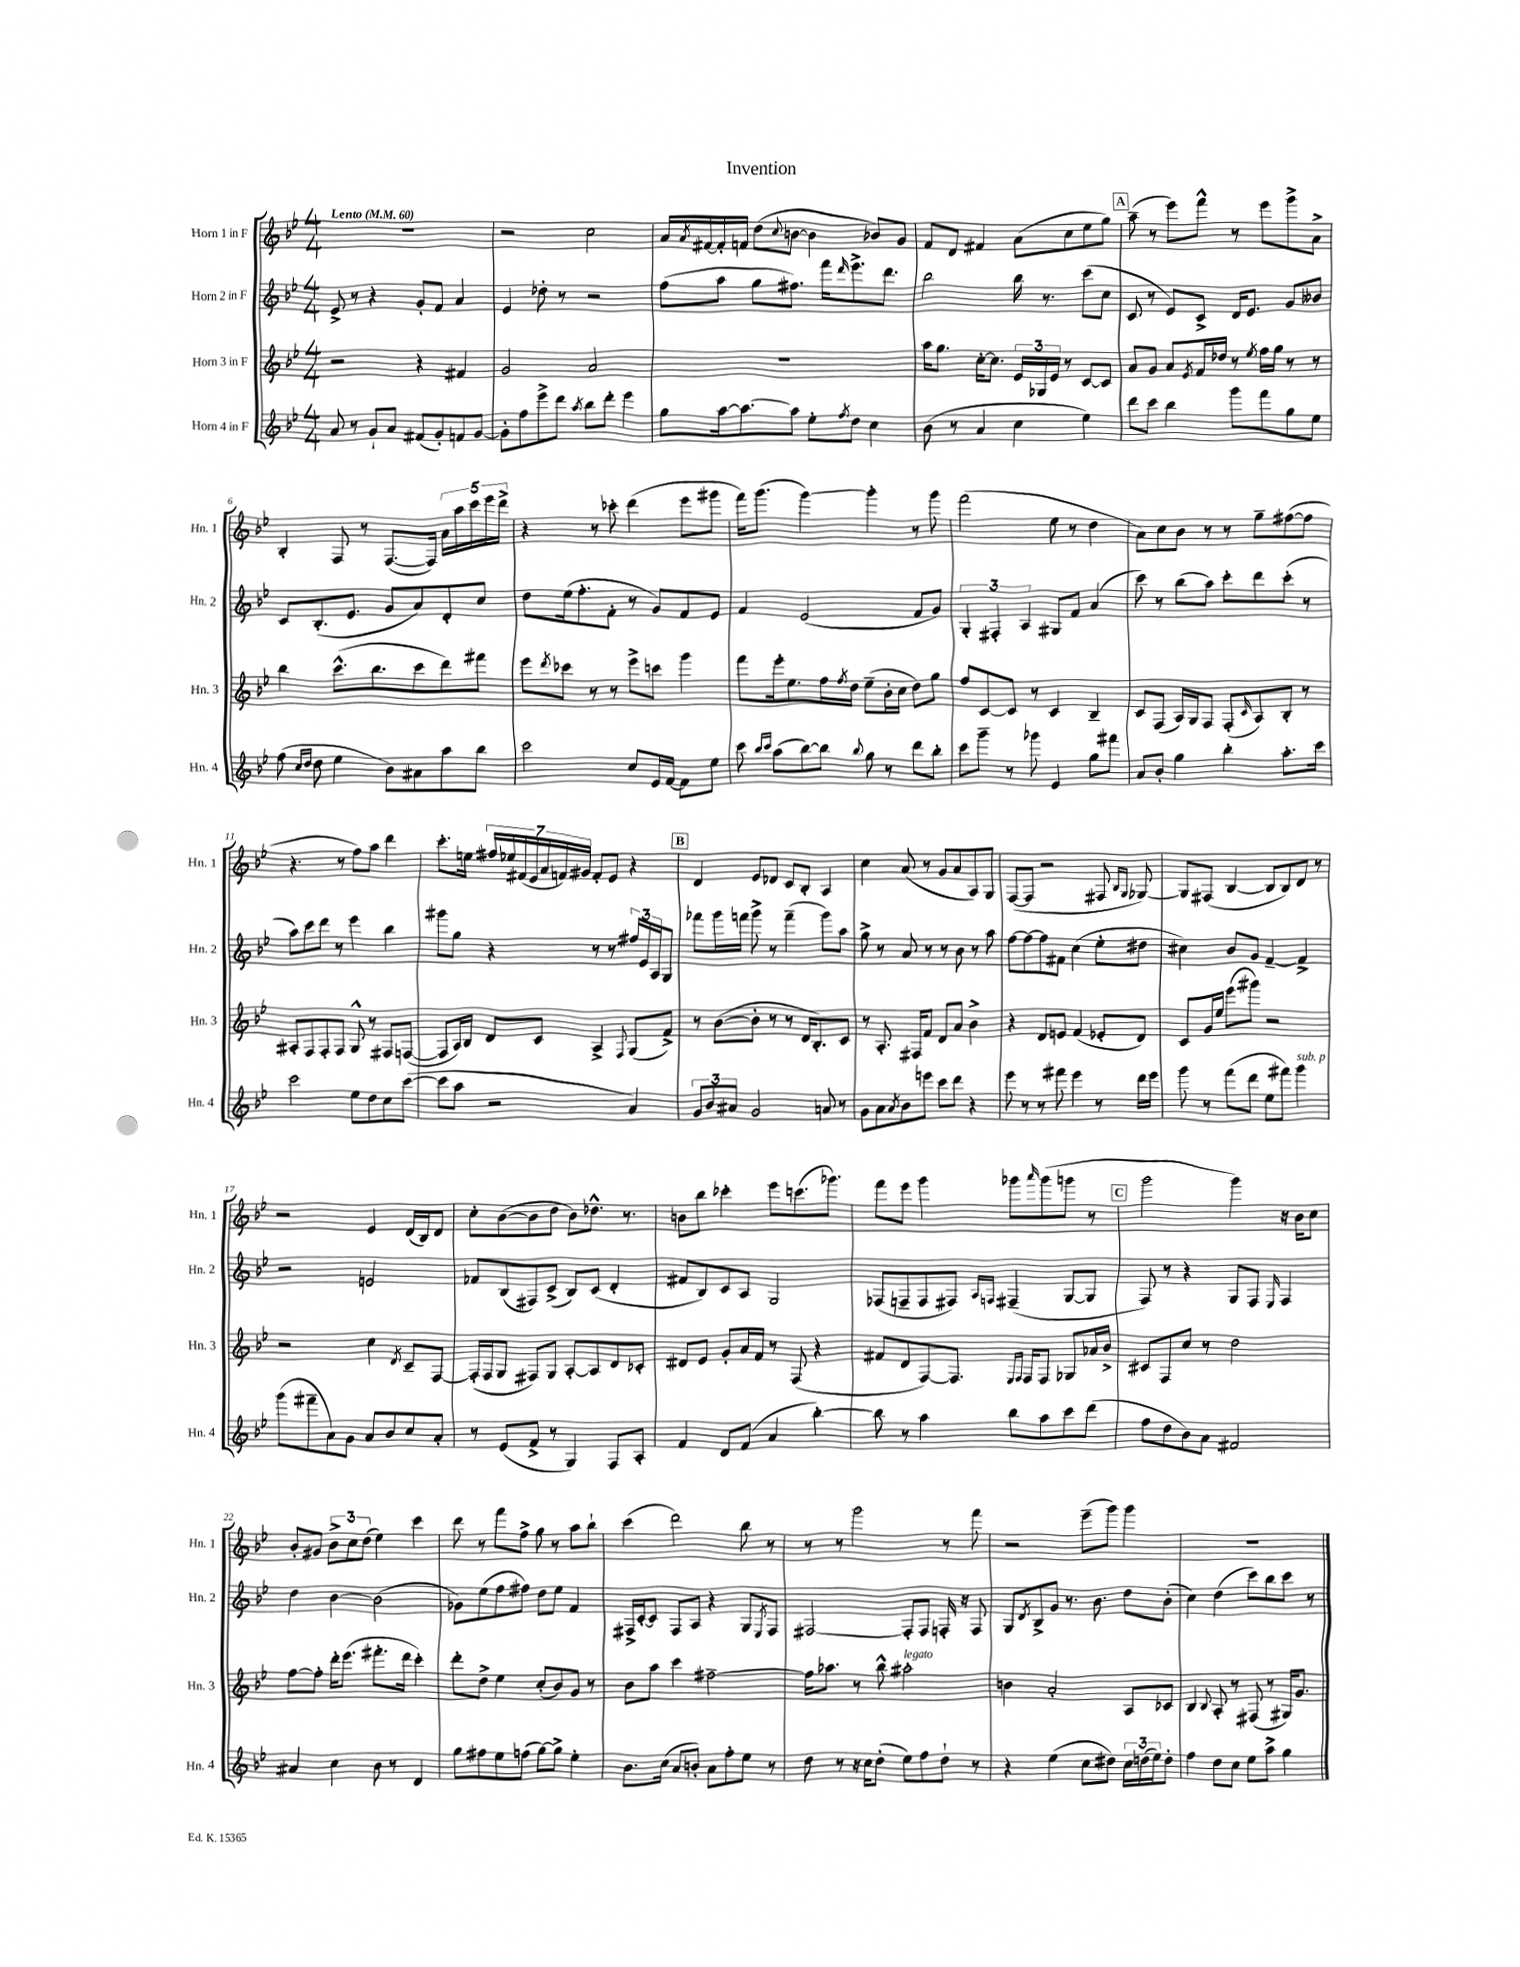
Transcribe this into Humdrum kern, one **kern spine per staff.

**kern	**kern	**kern	**kern
*staff4	*staff3	*staff2	*staff1
*clefG2	*clefG2	*clefG2	*clefG2
*k[b-e-]	*k[b-e-]	*k[b-e-]	*k[b-e-]
*M4/4	*M4/4	*M4/4	*M4/4
*MM60	*MM60	*MM60	*MM60
8a	2r	8e-^	1r
8r	.	8r	.
8g`	.	4r	.
8a	.	.	.
(8f#	4r	8g'	.
8g')	.	8f	.
8f	4f#	4a	.
[8g	.	.	.
=	=	=	=
8g']	2g	4e-	2r
8ff	.	.	.
8eee-^	.	8dd-'	.
8ddd	.	8r	.
8qaa	.	.	.
8bb-	2a	2r	2cc
8ddd'	.	.	.
4eee-	.	.	.
=	=	=	=
8gg	1r	(8ff	16a
.	.	.	8qa
.	.	.	[16f#
[16aa	.	8aa	16f#']
8.aa_	.	.	16f
.	.	8gg	(8dd
.	.	.	8qqcc
8aa]	.	8.ff#)	[8b
8ee-'	.	.	4b]
.	.	16fff	.
8qff	.	16qqddd	.
8dd	.	8.eee-^	.
4cc	.	.	8b-)
.	.	8.ddd	.
.	.	.	8g
=	=	=	=
(8b-	16aa	2bb-	8f
.	8.gg	.	.
8r	.	.	8d
4a	[16cc'	.	4f#
.	8.cc]	.	.
4cc	24e-	16bb-	(8a
.	24G-	.	.
.	.	8.r	.
.	24e-	.	.
.	8r	.	8cc
4ee-)	[8c	(8ccc	8ee-
.	8c]	8cc	8gg)
=	=	=	=
8ddd	8a	8c	(8aa~
8ccc	8g	8r	8r
4bb-	8a	8e-)	8eee-)
.	8qe-	.	.
.	16f	8c^	8fff^^
.	16dd-	.	.
8ggg	8r	16d	8r
.	.	8.e-	.
.	8qee-	.	.
8fff	16ff	.	8eee-
.	16gg	.	.
8gg	8r	8g	8ggg^
8ee-	8r	8b--	8a^
=	=	=	=
(8ff	4bb-	8c	4B-'
16qqcc	.	.	.
16qqdd	.	.	.
8dd	.	(8.B-'	.
4ee-	(8.ccc^^	.	8F
.	.	8.e-	.
.	.	.	8r
.	8.bb-	.	.
8b-)	.	8g	([8.F
8a#	8ccc	8a)	.
.	.	.	16F])
8aa	8ddd)	8d'	20a
.	.	.	20aa
.	.	.	20ccc
8bb-	8fff#	8cc	.
.	.	.	20eee-
.	.	.	20ddd^
=	=	=	=
2ccc	8eee-	8dd	4r
.	8qddd	.	.
.	8ccc-	(16ee-	.
.	.	8.ff'	.
.	8r	.	8r
.	8r	8f'	8ccc-'
8cc	8eee-^	8r	(4ddd
16e-	8ccc	8g)	.
[16f	.	.	.
8f]	4ggg	8f	8eee-
8ee-	.	8e-	8ggg#
=	=	=	=
8ccc	8fff	4f	16fff)
.	.	.	(8.ggg
16qqbb-	.	.	.
16qqccc	.	.	.
(8aa	16eee-'	.	.
.	8.ee-	.	.
[8bb-)	.	(2e-	[4ggg)
8bb-]	16ff	.	.
.	8qff	.	.
.	16dd	.	.
8qqbb-	.	.	.
8gg	(8ee-~	.	4ggg']
8r	16b-'	.	.
.	16cc	.	.
8ddd	8dd)	8f	8r
8bb-'	8gg	8g)	8ggg
=	=	=	=
8ccc	8ff	6G'	(2fff
8ggg~	[8c	.	.
.	.	6F#'	.
8r	8c]	.	.
.	.	6A	.
8ggg-	8r	.	.
4e-	4c	8G#	8ee-
.	.	8f	8r
8gg	4B-~	(4a	4dd
8fff#	.	.	.
=	=	=	=
8a	8c	8ccc)	8a)
8b-'	(8F	8r	8cc
4gg	16A)	(8bb-	8b-
.	16G	.	.
.	8F	8aa)	8r
4bb-'	(8F'	8ccc'	8r
.	16qqc	.	.
.	8A)	8ddd	8gg~
8.aa'	8B-'	(8ccc'	([8ff#
.	8r	8r	8ff#]
16ccc	.	.	.
=	=	=	=
2ccc	8A#'	8aa)	4.r
.	8F	8ccc	.
.	8F'	8ddd	.
.	8F	8r	8r
8ee-	8G^^	4eee-	8ff)
8dd	8r	.	8aa
8cc	8F#	4bb-	4ddd
([8ccc	([8F	.	.
=	=	=	=
8ccc]	8F]	8ggg#	8.ccc'
8aa	16A)	8gg	.
.	16B-	.	16ee
2r	8d	4r	28ff#
.	.	.	28ee-
.	.	.	(28f#
.	.	.	28e-
.	8c	.	.
.	.	.	28a
.	.	.	28f)
.	.	.	28g#
.	4A^	8r	8f'
.	.	8r	8e-
.	8qqF	.	.
4a)	(8G	24ff#	4r
.	.	24e-	.
.	.	24A	.
.	8f^)	8G	.
=	=	=	=
12g	8r	8fff-	4d
12b-	.	.	.
.	([8b-	16ggg	.
12a#	.	.	.
.	.	16fff	.
2g	8b-']	8ggg^	8e-
.	8r	8r	8d-
.	8r	(4fff~	8c
.	16d	.	8B-'
.	8.B-')	.	.
8a	.	8ggg)	4A
8r	8c	8aa	.
=	=	=	=
8g	8r	8gg^	4cc
8a	8.A'	8r	.
8qa	.	.	.
8b-	.	8a	(8a
.	16F#	.	.
8eee	8f	8r	8r
8ccc	8d	8r	8g
8ddd	8a	8b-	8a
4r	4b-^	8r	8A)
.	.	8aa	8G
=	=	=	=
8eee-	4r	[8ff	([8F
8r	.	8ff_	8F]
8r	8d	8ff]	2r
8fff#	8e	8f#	.
4eee-	(4f	(4cc	.
8r	8e-'	8ee-'	8F#
.	.	.	16qqB-
.	.	.	16qqG
16ddd	8d)	8dd#	[8G-)
16eee-	.	.	.
=	=	=	=
8ggg	8c	4cc#)	8G-]
8r	16g	.	(8F#
.	16ee-	.	.
(8fff	(8eee-	8b-	[4B-
8ddd	8ggg#)	8g	.
8ee-	2r	[4f~	8B-]
8fff#)	.	.	8B-)
4ggg	.	4f^]	8d
.	.	.	8r
=	=	=	=
(8ggg	2r	2r	2r
8fff#~	.	.	.
8a)	.	.	.
8g	.	.	.
8a	4cc	2e	4e-
8b-	.	.	.
.	8qd	.	.
8cc	8c~	.	(16d
.	.	.	16B-)
8a'	[8F	.	8d
=	=	=	=
8r	(16F']	8f-	8cc'
.	16F	.	.
(8e-	8G	(8B-	([8b-
8f^	8F#)	8F#)	8b-]
8r	8G	(8c^	8dd
4G)	[8A'	8B-)	8b-)
.	8A]	(8c	8.dd-^^
8F	8d	4d'	.
.	.	.	8.r
8A'	8c-'	.	.
=	=	=	=
4f	8d#	8f#	8b
.	8e-	8B-)	8bb-
8d	8g'	8c	4ccc-'
(8f	16a	8A	.
.	16f	.	.
4a	8r	2G	8eee-
.	(8F	.	(8.ccc
[4bb-')	4r	.	.
.	.	.	8.ggg-)
=	=	=	=
8bb-]	8f#	(8F-	8fff
8r	8d	8F~	8eee-
4aa	[8F)	8F	4ggg
.	8.F]	8F#)	.
.	.	16qqA	.
.	.	16qqF	.
8bb-	.	(4F#~	8ggg-
.	16qqE-	.	.
.	16qqF	.	.
.	16F	.	.
.	.	.	16qqaaa
8aa	8F	.	(8ggg-
8ccc	8G-	[8G	8ggg
(8ddd	16a-	8G]	8r
.	16b-^	.	.
=	=	=	=
8ff	8c#	8F)	2ggg
8dd	8F	8r	.
8b-)	8cc	4r	.
8a	8r	.	.
2f#	2dd	8G	4ggg)
.	.	8F	.
.	.	16qqE-	.
.	.	4F	16r
.	.	.	16b-
.	.	.	8cc
=	=	=	=
4a#	[8ff	4dd	8b-'
.	8ff']	.	8g#
4cc	16ddd'	[4b-	12b-^
.	(8.eee-	.	.
.	.	.	12cc
.	.	.	(12dd
8b-	8.fff#'	(2b-]	4ee-)
8r	.	.	.
.	16ddd	.	.
4d	4ccc')	.	4ccc
=	=	=	=
8gg	8ddd'	8g-)	8ddd
8ff#	8dd^	(8ee-	8r
8ee-	4ee-	8ff	8fff
(8ff	.	8ff#)	8ff^
[8gg)	(8cc'	8dd	8gg
8gg^]	8b-)	8ee-	8r
4ee-'	8g	4f	8aa
.	8r	.	8bb-`
=	=	=	=
8.b-	8b-	16F#^	(4ccc
.	.	[16c'	.
.	8aa	8c]	.
(16cc	.	.	.
8a	4ccc	8F#	2ddd)
8b')	.	8A	.
8a	[2ff#~	4r	.
8ff'	.	.	.
8ee-	.	8G	8bb-
.	.	8qE-	.
8r	.	8F#	8r
=	=	=	=
8dd	16ff#]	[2F#	8r
.	8.aa-	.	.
8r	.	.	8r
16r	8r	.	2ggg
16cc	.	.	.
(8dd'	8bb-^^	.	.
8ee-)	2aa#'	8F#']	.
8ff	.	8F#	.
8dd`	.	16F'	8r
.	.	16r	.
8r	.	8F	8fff
=	=	=	=
4r	4b	8G	2r
.	.	8qd	.
.	.	8B-^	.
(4ee-	2a'	8g	.
.	.	8.r	.
8cc	.	.	(8eee-~
.	.	8.b-	.
8dd#)	.	.	8ggg)
24cc	8A	8dd	4ggg
(24dd	.	.	.
24ee-)	.	.	.
8dd'	8c-	(8b-'	.
=	=	=	=
4ff	4B-	4cc)	1r
.	8qqB-	.	.
8dd	8A'	(4dd	.
8cc	8r	.	.
8ee-	(8F#	8ccc)	.
8aa^	8r	8bb-	.
4gg	16G#)	8ccc	.
.	8.g	.	.
.	.	8r	.
==	==	==	==
*-	*-	*-	*-
